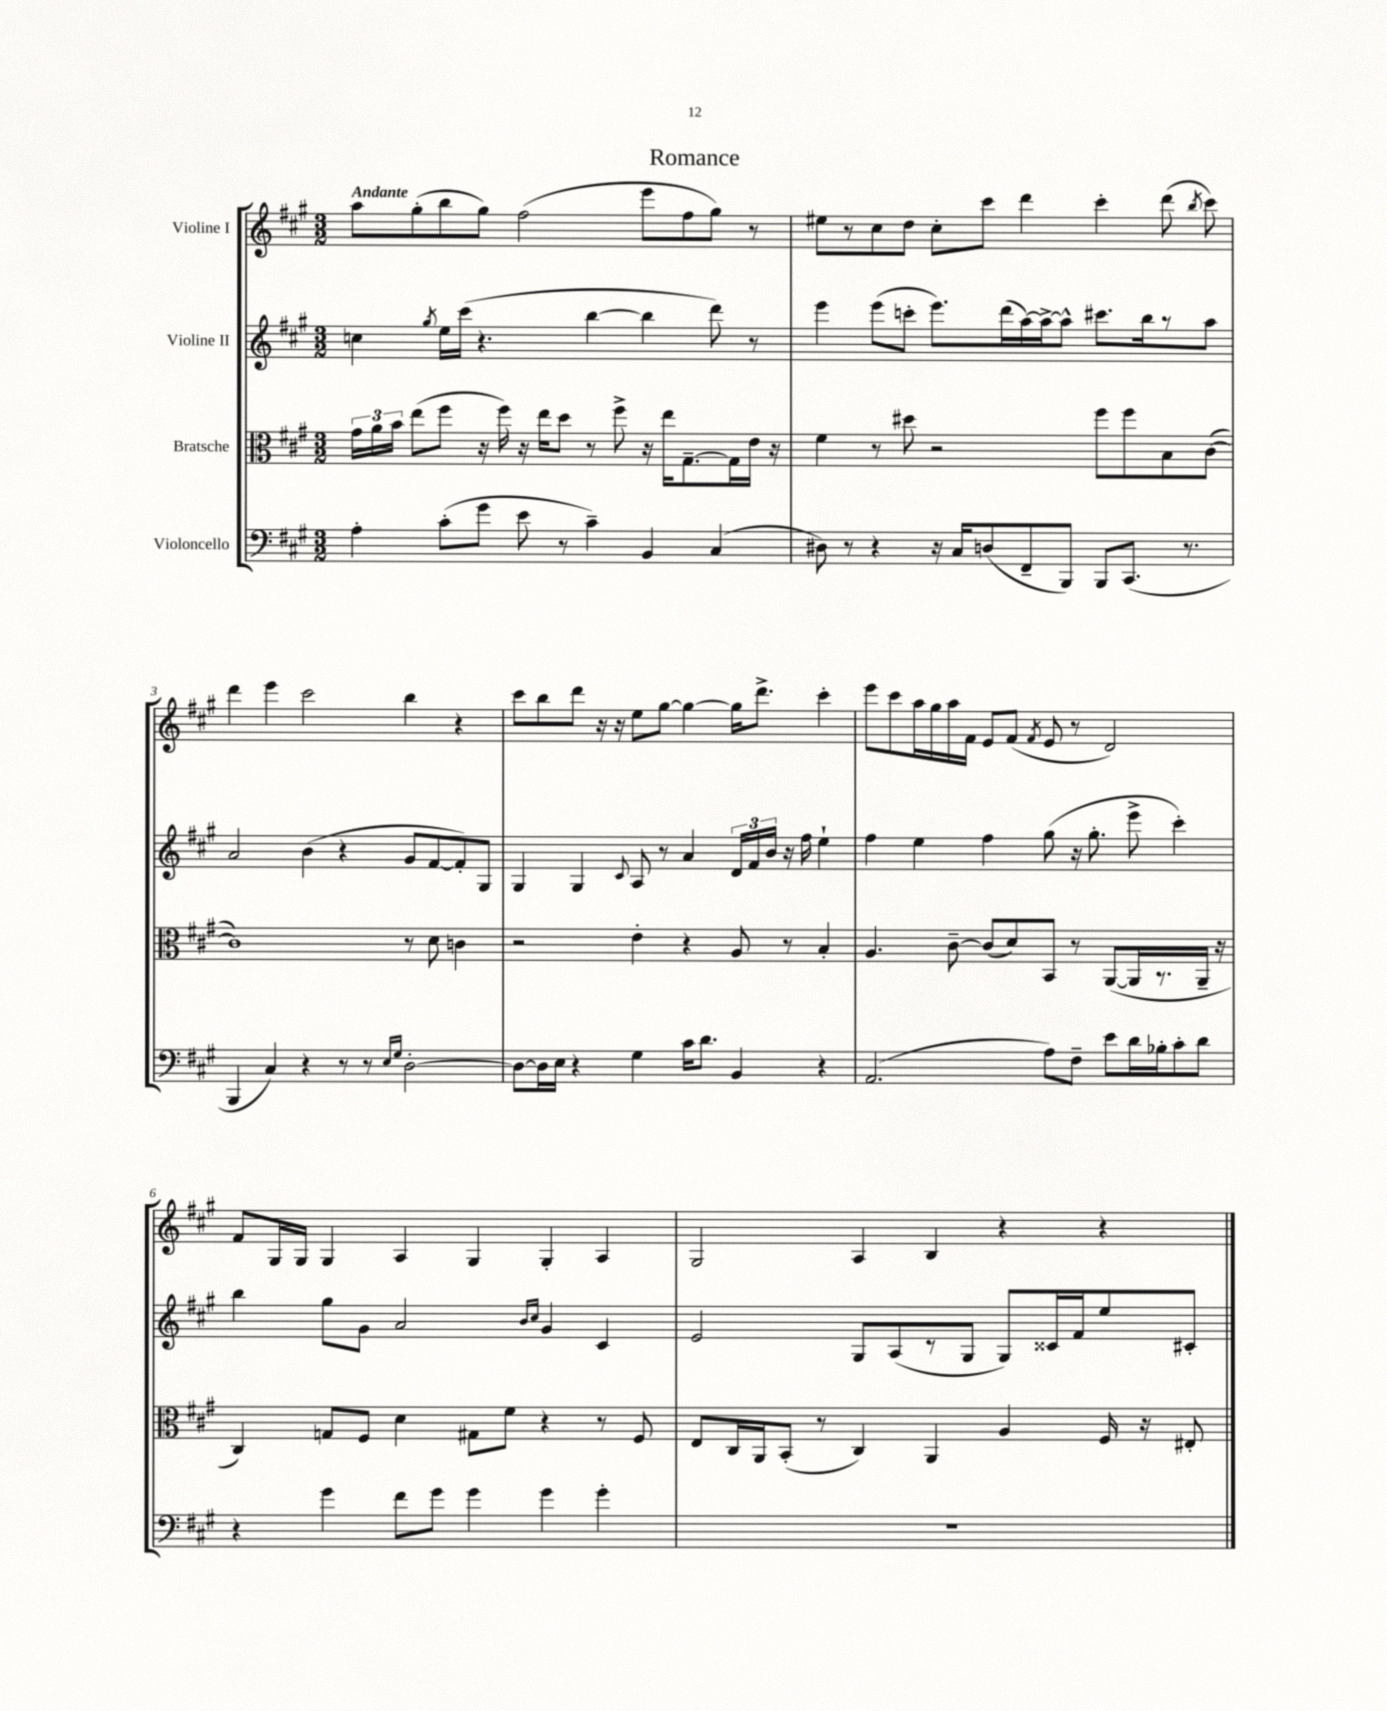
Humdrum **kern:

**kern	**kern	**kern	**kern
*part4	*part3	*part2	*part1
*staff4	*staff3	*staff2	*staff1
*I"Violoncello	*I"Bratsche	*I"Violine II	*I"Violine I
*clefF4	*clefC3	*clefG2	*clefG2
*k[f#c#g#]	*k[f#c#g#]	*k[f#c#g#]	*k[f#c#g#]
*M3/2	*M3/2	*M3/2	*M3/2
=1	=1	=1	=1
!	!	!	!LO:TX:a:B:t=Andante
4A'\	24g#\LL	4ccn\	8aa\L
.	24a\	.	.
.	24b\JJ	.	.
.	(8ee\L	.	(8gg#'\
.	.	8qgg#/	.
(8c#'\L	8ff#\J	16ee\LL	8bb\
.	.	(16ccc#\JJ	.
8g#\J	16r	4.r	8gg#\J)
.	16ff#\)	.	.
8e\	16r	.	(2ff#\
.	16ee\KL	.	.
8r	8dd\J	.	.
4c#~\)	8r	[4bb\	.
.	8ff#^\	.	.
4BB/	16r	4bb\]	8eee\L
.	16ee\KL	.	.
.	[8.G#~\	.	8ff#\
(4C#/	.	8ddd\)	8gg#\J)
.	16G#\L]	.	.
.	16e\JJ	8r	8r
.	16r	.	.
=2	=2	=2	=2
8D#X\)	4f#\	4eee\	8ee#X\L
8r	.	.	8r
4r	8r	(8eee\L	8cc#\
.	8dd#X\	8cccn'\J	8dd\J
16r	2r	8.eee\L)	8cc#'\L
16C#/KL	.	.	.
(8Dn/	.	.	8ccc#\J
.	.	(16ddd\L	.
8FF#~/	.	[16aa\)	4ddd\
.	.	16aa^\J_	.
8BBB/J)	.	8aa^^\J]	.
8BBB/L	8ff#\L	8.ccc#X\L	4ccc#'\
(8.CC#/J	8ff#\	.	.
.	.	16bb\k	.
.	8B\	8r	(8ddd\
8.r	.	.	.
.	.	.	8qbb/
.	([8c#\J	8aa\J	8ccc#\)
!!LO:LB:g=z
=3	=3	=3	=3
4BBB/	1c#])	2a/	4ddd\
4C#/)	.	.	4eee\
4r	.	(4b\	2ccc#\
8r	.	4r	.
8r	.	.	.
16qqE/LL	.	.	.
16qqG#/JJ	.	.	.
[2D'\	8r	8g#/L	4bb\
.	8d\	[8f#/	.
.	4cn\	8f#'/])	4r
.	.	8G#/J	.
=4	=4	=4	=4
8D\L_	2r	4G#/	8ccc#\L
16D\L]	.	.	8bb\
16E\JJ	.	.	.
4r	.	4G#/	8ddd\J
.	.	.	16r
.	.	.	16r
.	.	8qqc#/	.
4G#\	4e'\	8A/	8ee\L
.	.	8r	[8gg#\J
16c#\KL	4r	4a/	4gg#\_
8.d\J	.	.	.
4BB/	8A/	24d/LL	16gg#\KL]
.	.	24f#/	.
.	.	.	8.ddd^\J
.	.	24b/JJ	.
.	8r	16r	.
.	.	16ff#\	.
4r	4B'/	4ee`\	4ccc#'\
=5	=5	=5	=5
(2.AA/	4.A/	4ff#\	8eee\L
.	.	.	8ccc#\
.	.	4ee\	16aa\L
.	.	.	16gg#\
.	[8c#~\	.	16aa\
.	.	.	16f#\JJ
.	(8c#/L]	4ff#\	8e/L
.	8d/)	.	(8f#/J
.	.	.	8qf#/
8A\L)	8BB/J	(8gg#\	8e/
8F#~\J	8r	16r	8r
.	.	8.gg#'\	.
8e\L	([8AA/L	.	2d/)
16d\L	16AA/L]	8eee^\	.
16B-X'\J	8.r	.	.
8c#'\	.	4ccc#'\)	.
8d\J	16AA~/JJ	.	.
.	16r	.	.
!!LO:LB:g=z
=6	=6	=6	=6
4r	4C#/)	4bb\	8f#/L
.	.	.	16G#/L
.	.	.	16G#/JJ
4g#\	8Gn/L	8gg#\L	4G#/
.	8F#/J	8g#\J	.
8f#\L	4d\	2a/	4A/
8g#\J	.	.	.
4g#\	8G#X\L	.	4G#/
.	8f#\J	.	.
.	.	16qqb/LL	.
.	.	16qqcc#/JJ	.
4g#\	4r	4g#/	4G#'/
4g#'\	8r	4c#/	4A/
.	8F#/	.	.
=7	=7	=7	=7
1.r	8E/L	2e/	2G#/
.	16C#/L	.	.
.	16AA/J	.	.
.	(8BB'/J	.	.
.	8r	.	.
.	4C#/)	8G#/L	4A/
.	.	(8A/	.
.	4AA/	8r	4B/
.	.	8G#/J	.
.	4A/	8G#/L)	4r
.	.	16c##X/L	.
.	.	16f#/J	.
.	16F#/	8ee/	4r
.	16r	.	.
.	8E#X'/	8c#X'/J	.
==	==	==	==
*-	*-	*-	*-
